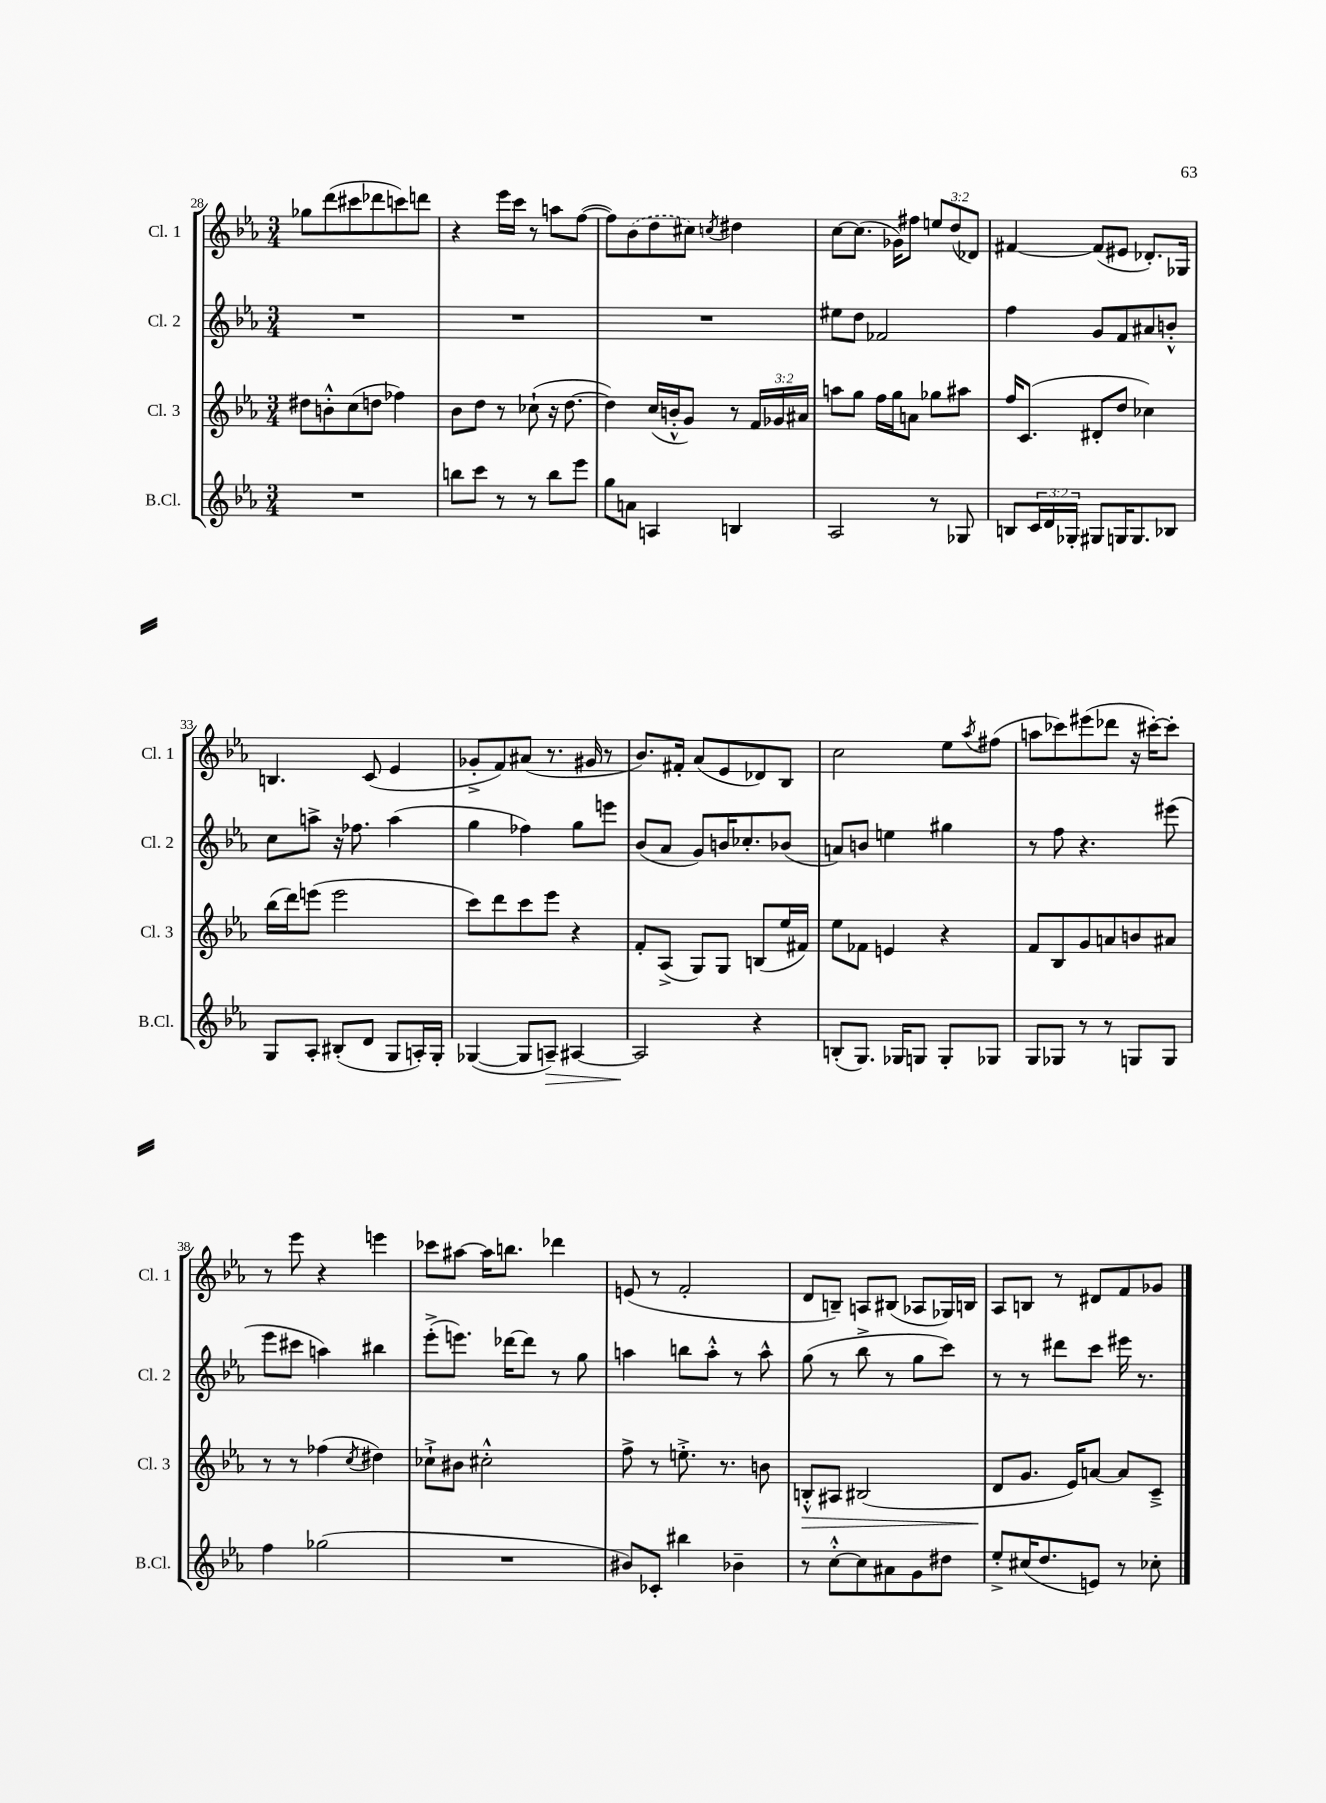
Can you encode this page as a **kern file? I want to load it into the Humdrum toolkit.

**kern	**kern	**kern	**kern
*staff4	*staff3	*staff2	*staff1
*clefG2	*clefG2	*clefG2	*clefG2
*k[b-e-a-]	*k[b-e-a-]	*k[b-e-a-]	*k[b-e-a-]
*M3/4	*M3/4	*M3/4	*M3/4
2.r	8dd#\L	2.r	8gg-\L
.	8b'^^\	.	(8ddd\
.	(8cc\	.	8ccc#\
.	8dd\J	.	8ddd-\
.	4ff-\)	.	8ccc\)
.	.	.	8ddd\J
=	=	=	=
8bb\L	8b-\L	2.r	4r
8ccc\J	8dd\J	.	.
8r	8r	.	16eee-\LL
.	.	.	16ccc\JJ
8r	(8cc-`\	.	8r
8bb\L	16r	.	8aa\L
.	[8.dd\	.	.
8eee-\J	.	.	([8ff\J
=	=	=	=
8gg\L	4dd\])	2.r	8ff\]L)
8a\J	.	.	(8b-\
4A/	(16cc/LL	.	8dd\
.	16b'^^/J	.	.
.	8g/J)	.	8cc#\J)
.	.	.	8qcc/
4B/	8r	.	4dd#\
.	24f/LL	.	.
.	24g-/	.	.
.	24a#/JJ	.	.
=	=	=	=
2A-/	8aa\L	8ee#\L	[8cc\L
.	8gg\J	8dd\J	(8.cc\]J
.	16ff\LL	2f-/	.
.	16gg\J	.	16g-\LK)
.	8a\J	.	8ff#\J
8r	8gg-\L	.	12ee/L
.	.	.	(12dd/
8G-/	8aa#\J	.	.
.	.	.	12d-/J)
=	=	=	=
8B/L	16ff/LK	4ff\	[4f#/
.	(8.c/J	.	.
24c/L	.	.	.
24d/	.	.	.
24G-'/JJ	.	.	.
8G#/L	8d#'/L	8g/L	(8f#/]L
16G/K	8dd/J	8f/	8e#/J
8.G/	.	.	.
.	4cc-\)	8a#/	8.d-'/L)
8B-/J	.	8b'^^/J	.
.	.	.	16G-/Jk
=	=	=	=
8G/L	(16bb-\LL	8cc\L	4.B/
.	16ddd\J)	.	.
8A-'/J	(8eee\J	8aa^\J	.
(8B#'/L	2eee\	16r	.
.	.	8.ff-\	.
8d/J	.	.	(8c/
8G/L	.	(4aa\	4e-/
16A'/L)	.	.	.
16G'/JJ	.	.	.
=	=	=	=
([4G-/	8ccc\L)	4gg\	8g-'^/L
.	8ddd\	.	8f/)
8G-/]L	8ccc\	4ff-\)	(8a#/J
8A~/J)	8eee-\J	.	8.r
[4A#/	4r	8gg\L	.
.	.	.	16g#/
.	.	8eee\J	8r
=	=	=	=
2A#/]	8f'/L	(8b-/L	8.b-/L)
.	(8A-^/J	8a-/J	.
.	.	.	16f#'/Jk
.	8G/L)	8g/L)	(8a-/L
.	8G/J	16b/K	8e-/
.	.	8.cc-'/	.
4r	(8B/L	.	8d-/)
.	16ee-/L	(8b-/J	8B-/J
.	16f#/JJ)	.	.
=	=	=	=
(8B'/L	8ee-\L	8a/L)	2cc\
8.G/J)	8f-\J	8b/J	.
.	4e/	4ee\	.
16G-/LK	.	.	.
8G/J	.	.	.
8G'/L	4r	4gg#\	8ee-\L
.	.	.	8qaa-/
8G-/J	.	.	(8ff#\J
=	=	=	=
8G/L	8f/L	8r	8aa\L
8G-/J	8B-/	8ff\	8ccc-\)
8r	8g/	4.r	(8eee#\
8r	8a/	.	8ddd-\J
8G/L	8b/	.	16r
.	.	.	[16ccc#'\LK)
8G/J	8a#/J	(8eee#\	8ccc#'\]J
=	=	=	=
4ff\	8r	8eee-\L	8r
.	8r	8ccc#\J	8eee-\
(2gg-\	(4ff-\	4aa\)	4r
.	8qcc/	.	.
.	4dd#\)	4bb#\	4eee\
=	=	=	=
2.r	8cc-`^\L	(8eee-'^\L	8ccc-\L
.	8b#\J	8.eee\J)	[8aa#\J
.	2cc#'^^\	.	16aa#\]LK
.	.	[16ddd-\LK	8.bb\J
.	.	8ddd-\]J	.
.	.	8r	4ddd-\
.	.	8gg\	.
=	=	=	=
8b#/L)	8ff^\	4aa\	(8e/
8c-'/J	8r	.	8r
4bb#\	8.ee'^\	8bb\L	2f'/
.	.	8aa'^^\J	.
.	8.r	.	.
4b-~\	.	8r	.
.	8b\	8aa^^\	.
=	=	=	=
8r	8B'^^/L	(8gg\	8d/L
[8cc'^^\L	8A#/J	8r	8B~/J)
8cc\]	(2B#/	8bb-^\	8A/L
8a#\	.	8r	(8B#/J
8g\	.	8gg\L	8A-/L
8dd#\J	.	8ccc\J)	16G-/L)
.	.	.	16B/JJ
=	=	=	=
8ee-'^/L	8d/L	8r	8A-/L
(16cc#/K	8.g/J	8r	8B/J
8.dd/	.	.	.
.	.	8ddd#\L	8r
.	16e-/LK)	.	.
8e/J)	[8a/J	8ccc\J	8d#/L
8r	8a/]L	16eee#\	8f/
.	.	8.r	.
8cc-'\	8c~^/J	.	8g-/J
==	==	==	==
*-	*-	*-	*-
